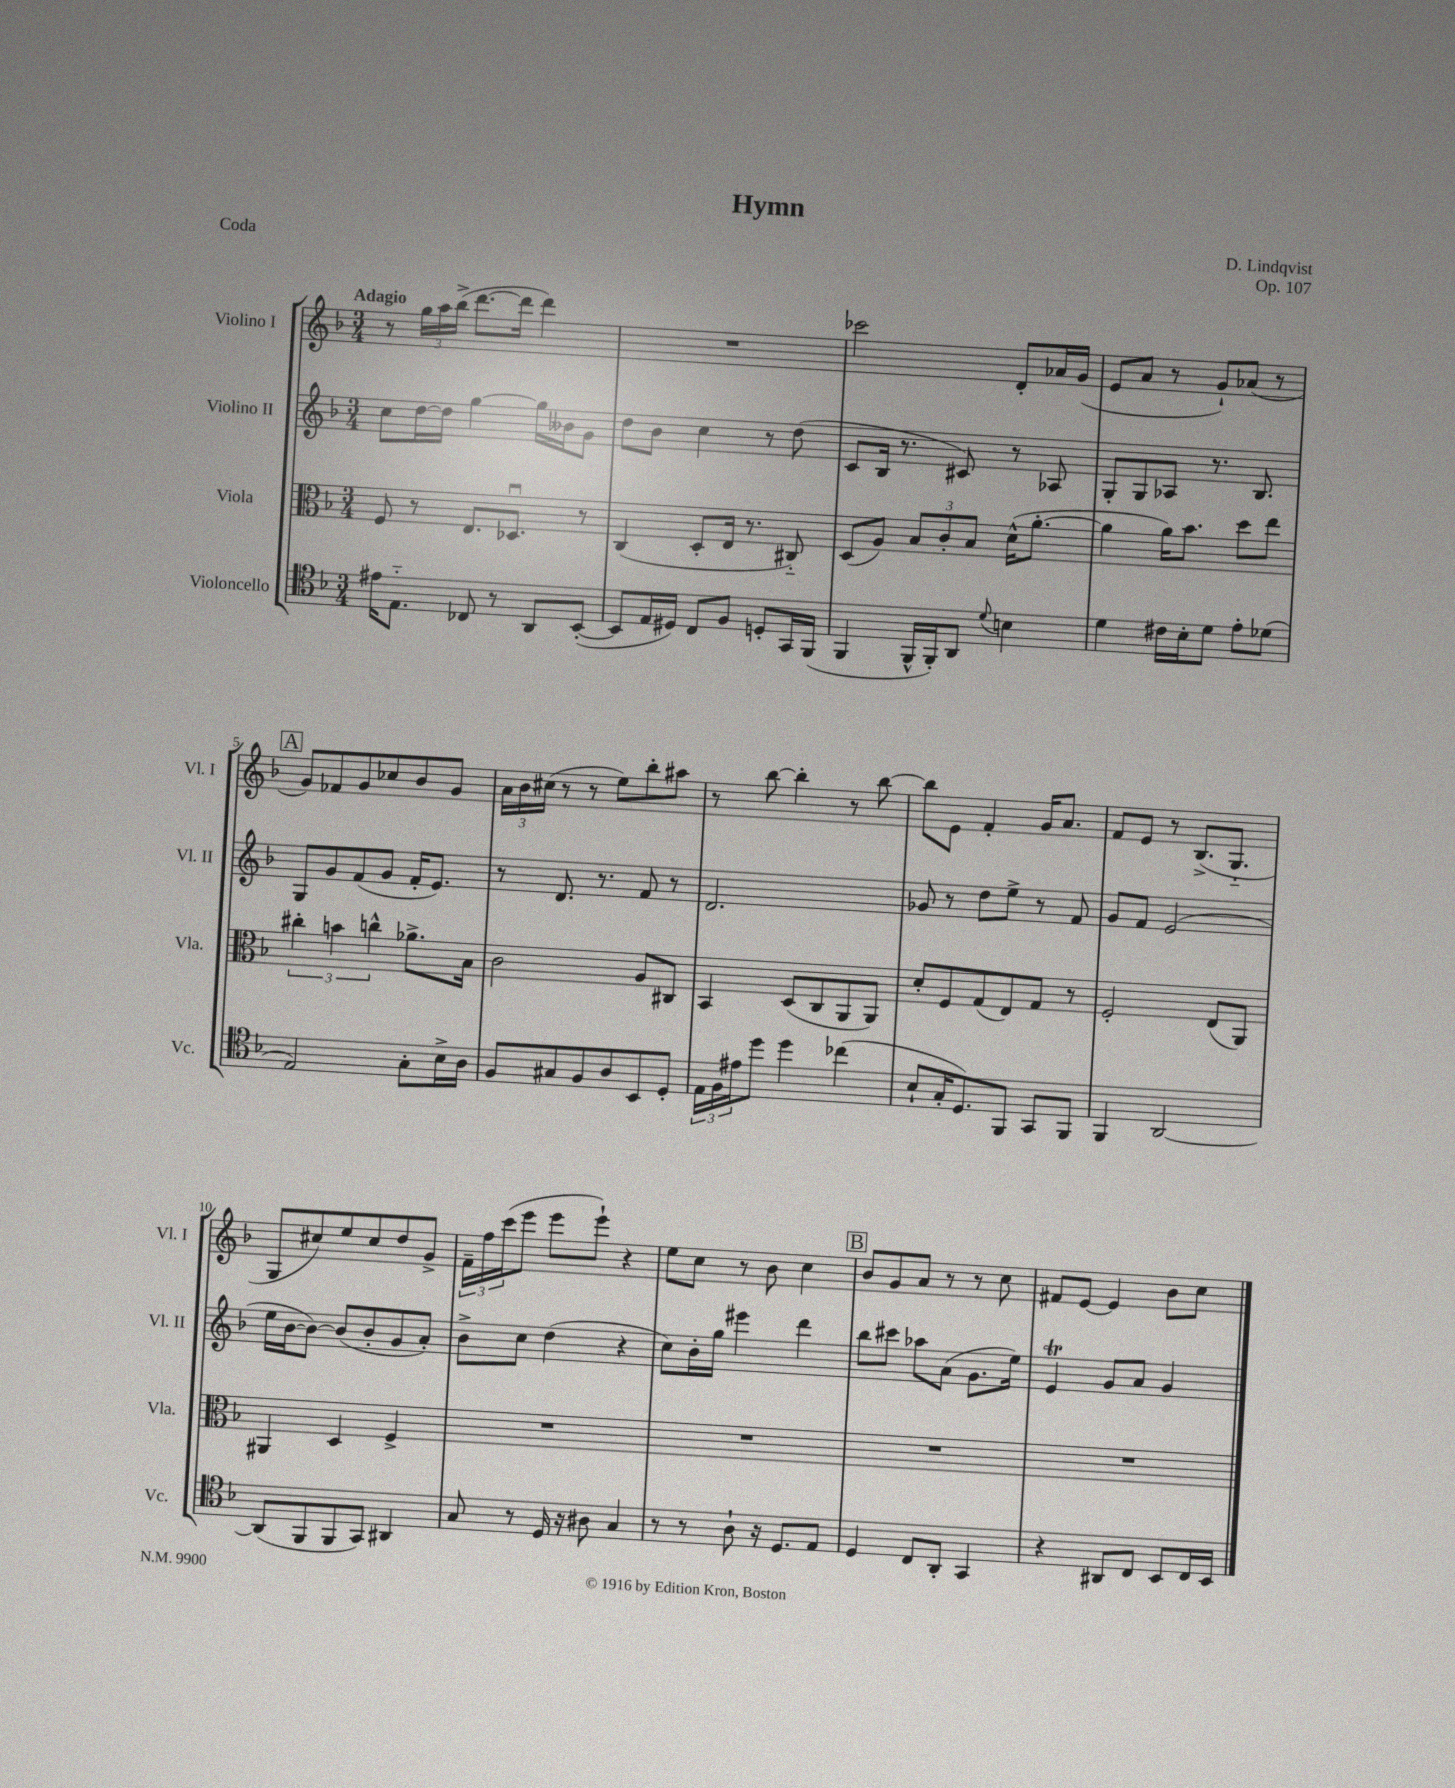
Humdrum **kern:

**kern	**kern	**kern	**kern
*staff4	*staff3	*staff2	*staff1
*clefC4	*clefC3	*clefG2	*clefG2
*k[b-]	*k[b-]	*k[b-]	*k[b-]
*M3/4	*M3/4	*M3/4	*M3/4
16e#	8F	8cc	8r
8.E'~	.	.	.
.	8r	[16dd	24gg
.	.	.	24aa
.	.	16dd]	.
.	.	.	(24bb-^
8C-	8.E	[4gg	[8.ddd
8r	.	.	.
.	8.D-u	.	16ddd]
8AA	.	16gg]	4ddd)
.	.	16b--	.
([8BB-'	8r	8g	.
=	=	=	=
8BB-]	(4C	8dd	2.r
16E	.	8b-	.
16D#)	.	.	.
8C	8D'	4cc	.
8F	16E	.	.
.	8.r	.	.
8D'	.	8r	.
16GG	8C#'~)	(8dd	.
(16FF	.	.	.
=	=	=	=
4FF	(8D	8c	2ccc-
.	8A)	16B-	.
.	.	8.r	.
16FF^^	12B-	.	.
16FF')	.	.	.
.	12c'	.	.
8AA	.	8c#)	.
.	12B-	.	.
8qqd	.	.	.
4B	(16d^^	8r	8d'
.	[8.a'	.	.
.	.	8A-	16a-
.	.	.	(16g
=	=	=	=
4d	4a]	8G'	8e
.	.	8G	8a
16c#	16a)	8A-	8r
16B-'	8.b-	.	.
8d	.	8.r	8g`)
8e'	8dd	.	(8a-
.	.	8.B-	.
(8d-	8ee	.	8r
=	=	=	=
2E)	6cc#'	8G	8g)
.	.	8g	8f-
.	6b	.	.
.	.	(8f	8g
.	6cc^^	.	.
.	.	8g	8cc-
8G'	8.a-^	16f'	8b-
.	.	8.e)	.
16B-^	.	.	8g
16A	16B-	.	.
=	=	=	=
8F	2c	8r	24a
.	.	.	24b-
.	.	.	(24cc#
8G#	.	8.d	8r
8F	.	.	8r
.	.	8.r	.
8A	.	.	8ee)
8BB-	8A	8f	8bb-'
8D'	8C#	8r	8aa#
=	=	=	=
24E	4BB-	2.d	8r
24F	.	.	.
24e#	.	.	.
8dd	.	.	[8bb-
4dd	(8D	.	4bb-']
.	8C	.	.
(4cc-	8AA	.	8r
.	8AA)	.	[8bb-
=	=	=	=
8B-`	8d'	8g-	8bb-]
16G'	8F	8r	8e
8.D)	.	.	.
.	(8G	8dd	4f'
8FF	8E)	8ee^	.
8GG	8G	8r	16g
.	.	.	8.a
8FF	8r	8f	.
=	=	=	=
4FF	2F'	8g	8f
.	.	8f	8e
[2AA	.	(2e	8r
.	.	.	(8.B-^
.	(8E	.	.
.	.	.	8.G'~
.	8AA)	.	.
=	=	=	=
(8AA]	4AA#	16ee	8G
.	.	[16b-	.
8FF	.	8b-_)	8cc#)
8FF	4D	(8b-]	8ee
8GG)	.	8b-'	8cc#
4AA#	4F^	8g	8dd
.	.	8a')	8g^
=	=	=	=
8G	2.r	8b-^	24f~
.	.	.	24ff
.	.	.	(24ccc
8r	.	8cc	8eee
16D	.	(4dd	8eee
16r	.	.	.
8A#	.	.	8eee`)
4G	.	4r	4r
=	=	=	=
8r	2.r	8cc)	8ee
8r	.	16b-'	8cc
.	.	16gg	.
8A`	.	4eee#	8r
16r	.	.	8b-
8.D	.	.	.
.	.	4ddd	4cc
8E	.	.	.
=	=	=	=
4D	2.r	8bb-	8b-
.	.	8ccc#	8g
8C	.	8aa-	8a
8AA'	.	(8a	8r
4GG	.	8.g	8r
.	.	.	8cc
.	.	16ee)	.
=	=	=	=
4r	2.r	4e	8f#
.	.	.	[8e
8AA#	.	8g	4e]
8C	.	8a	.
8BB-	.	4g	8b-
16C	.	.	8cc
16BB-	.	.	.
==	==	==	==
*-	*-	*-	*-
